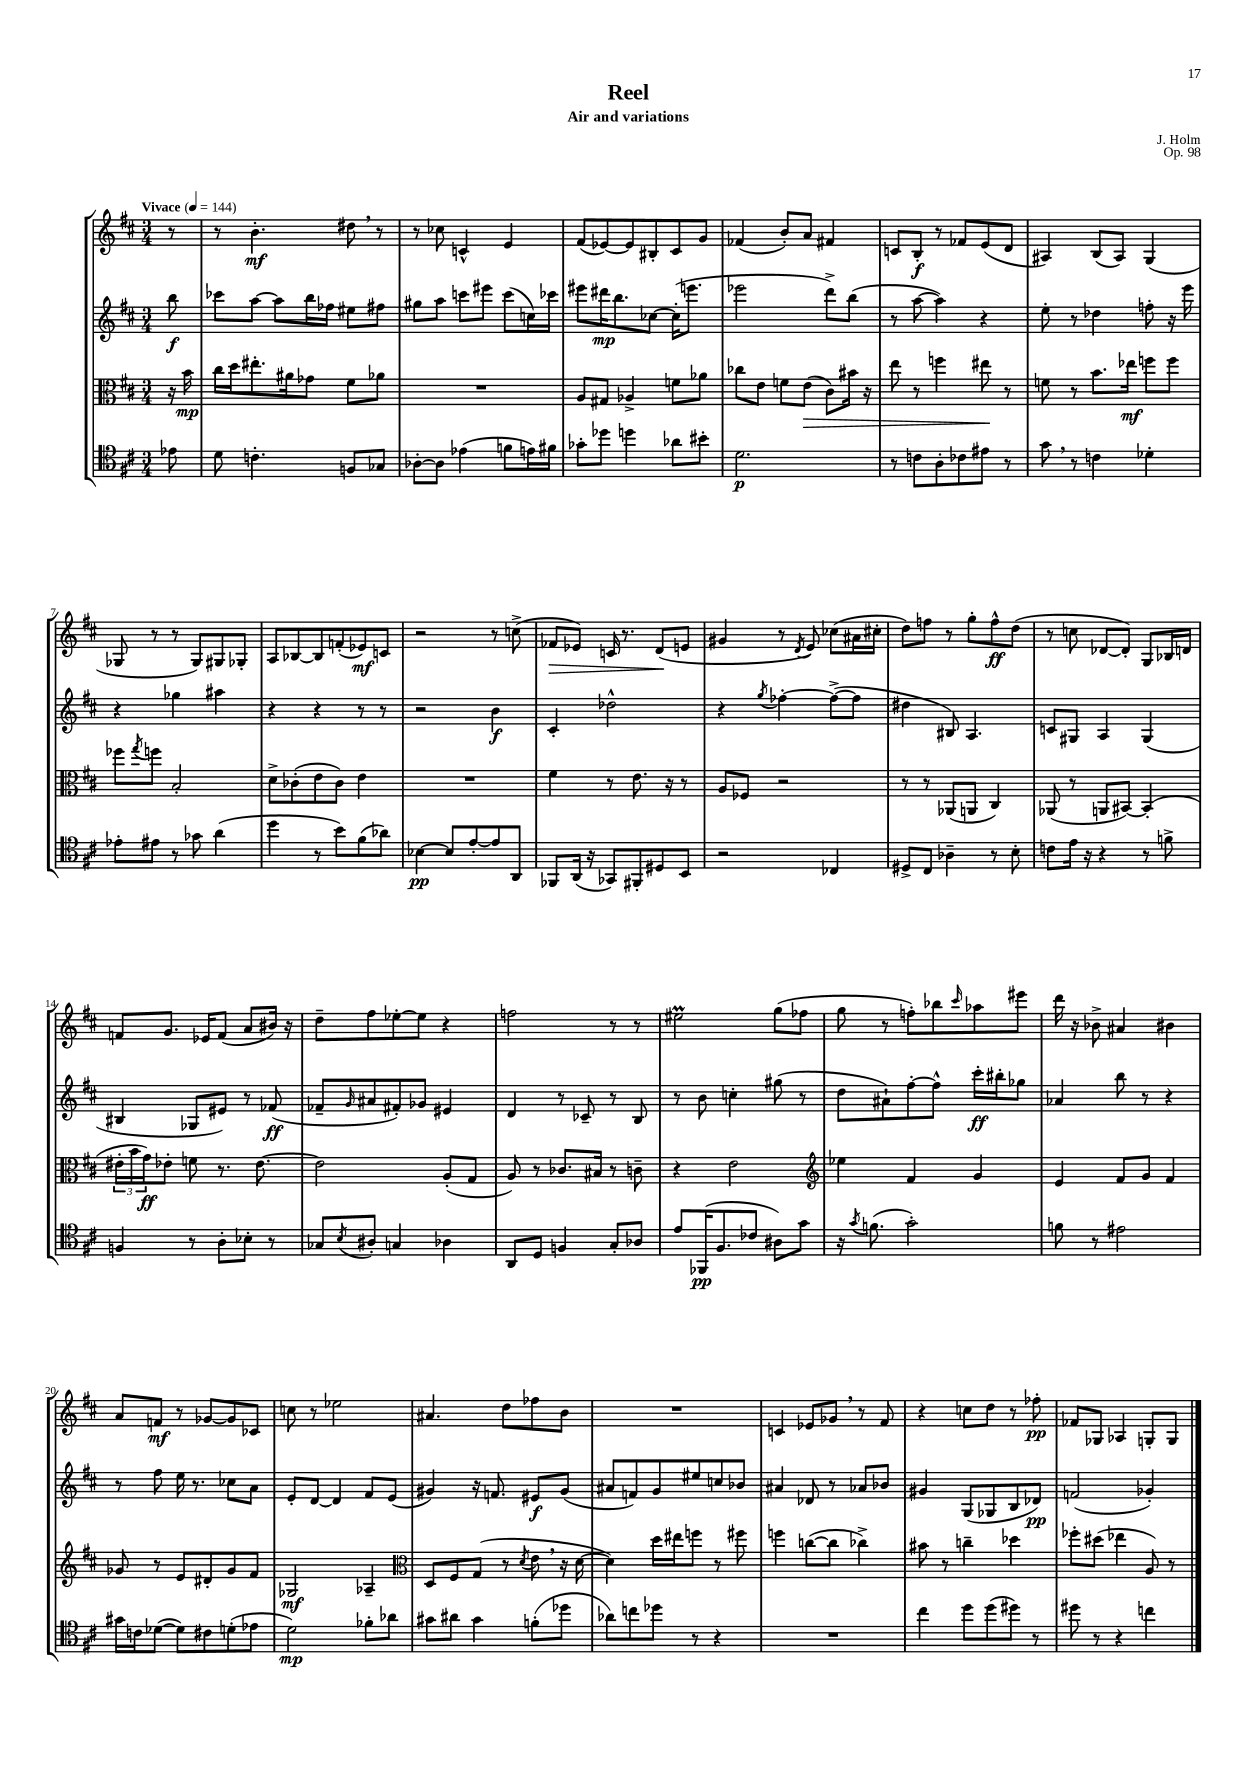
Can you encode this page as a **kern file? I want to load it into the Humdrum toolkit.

**kern	**kern	**kern	**kern
*staff4	*staff3	*staff2	*staff1
*clefC4	*clefC3	*clefG2	*clefG2
*k[f#c#]	*k[f#c#]	*k[f#c#]	*k[f#c#]
*M3/4	*M3/4	*M3/4	*M3/4
*MM144	*MM144	*MM144	*MM144
8e-\	16r	8bb\	8r
.	16b\	.	.
=	=	=	=
8d\	16cc#\LL	8ccc-\L	8r
.	16dd\J	.	.
4.c'\	8.ee#'\	[8aa\J	4.b'\
.	.	8aa\]L	.
.	16a#\k	.	.
.	8g-\J	16bb\L	.
.	.	16ff-\JJ	.
8F/L	8f#\L	8ee#\L	8dd#\
8G-/J	8a-\J	8ff#\J	8r
=	=	=	=
[8A-'\L	2.r	8gg#\L	8r
8A-\]J	.	8aa\J	8cc-\
(4e-\	.	8ccc\L	4c^^/
.	.	8eee#\J	.
8f\L	.	(8ccc\L	4e/
16e\L)	.	16cc\L)	.
16f#\JJ	.	16ccc-\JJ	.
=	=	=	=
8g-'\L	8A/L	8eee#\L	(8f#/L
8dd-\J	8G#/J	16ddd#\K	[8e-/)
.	.	8.bb\	.
4dd\	4A-^/	.	8e-/]
.	.	[8cc-\J	8B#'/
8a-\L	8f\L	(16cc-'\]LK	8c#/
.	.	8.eee\J	.
8b#'\J	8a-\J	.	8g/J
=	=	=	=
2.d\	8cc-\L	2eee-\	(4f-/
.	8e\J	.	.
.	8f\L	.	8b'/L)
.	(8e\J	.	8a/J
.	8c#\L)	8ddd^\L)	4f#/
.	16b#\Jk	(8bb\J	.
.	16r	.	.
=	=	=	=
8r	8ee\	8r	8c/L
8c\L	8r	[8aa\	8B'/J
8A'\	4ff\	4aa\])	8r
8c-\	.	.	8f-/L
8e#\J	8ee#\	4r	(8e/
8r	8r	.	8d/J
=	=	=	=
8g\	8f\	8ee'\	4A#/)
8r	8r	8r	.
4c\	8.b\L	4dd-\	(8B/L
.	.	.	8A#/J)
.	16ee-\Jk	.	.
4d-'\	8ff\L	8ff'\	(4G/
.	8ff\J	16r	.
.	.	16eee\	.
=	=	=	=
8e-'\L	8ff-\L	4r	8G-/
.	8qgg/	.	.
8e#\J	8ff\J	.	8r
8r	2B'/	4gg-\	8r
8g-\	.	.	8G-/L)
(4a\	.	4aa#\	8G#/
.	.	.	8G-'/J
=	=	=	=
4dd\	8d^\L	4r	8A/L
.	(8c-'\	.	[8B-/
8r	8e\	4r	8B-/]
8b\L)	8c-\J)	.	(8f'/
(8f#\	4e\	8r	8e-/)
8a-\J)	.	8r	8c/J
=	=	=	=
[4B-\	2.r	2r	2r
8B-/]L	.	.	.
[8e'/	.	.	.
8e/]	.	4b\	8r
8AA/J	.	.	(8cc^\
=	=	=	=
8FF-/L	4f#\	4c#'/	8f-/L
(16AA/Jk	.	.	8e-/J)
16r	.	.	.
8GG-/L)	8r	2dd-^^\	16c/
.	.	.	8.r
8FF#'/	8.e\	.	.
8D#/	.	.	(8d/L
.	16r	.	.
8BB/J	8r	.	8e/J
=	=	=	=
2r	8A/L	4r	4g#/
.	8F-/J	.	.
.	.	8qgg/	.
.	2r	[4ff-'\	8r
.	.	.	8qd/
.	.	.	8e/)
4C-/	.	(8ff-^\_L	(8cc-\L
.	.	8ff-\]J	16a#\L
.	.	.	16cc#'\JJ
=	=	=	=
8D#^/L	8r	4dd#\	8dd\L)
8C#/J	8r	.	8ff\J
4A-~\	(8AA-/L	8B#/)	8r
.	8AA/J	4.A/	8gg'\L
8r	4C#/)	.	8ff^^\
8B'\	.	.	(8dd\J
=	=	=	=
8c\L	(8AA-/	8c/L	8r
16e\Jk	8r	8G#/J	8cc\
16r	.	.	.
4r	8AA/L	4A/	[8d-/L
.	[8BB#/J)	.	8d-'/]J)
8r	(4BB#'/]	(4G#/	8G/L
8f^\	.	.	16B-/L
.	.	.	16d/JJ
=	=	=	=
4F/	24e#'\LL	4B#/	8f/L
.	24b\	.	.
.	24g\J)	.	.
.	8e-'\J	.	8.g/J
8r	8f\	8G-/L	.
.	.	.	16e-/LK
8A'\L	8.r	8e#/J)	(8f/J
8B-'\J	.	8r	8a/L
.	[8.e-\	.	.
8r	.	(8f-/	16b#/Jk)
.	.	.	16r
=	=	=	=
8G-/L	2e-\]	8f-~/L	8dd~\L
8qB/	.	16qqg/	.
8A#'/J	.	8a#/	8ff#\
4G/	.	8f#'/)	[8ee-'\
.	.	8g-/J	8ee-\]J
4A-\	(8A'/L	4e#/	4r
.	8G/J	.	.
=	=	=	=
8AA/L	8A/)	4d/	2ff\
8D/J	8r	.	.
4F/	8.c-/L	8r	.
.	.	8c-~/	.
.	16B#/Jk	.	.
8G'/L	8r	8r	8r
8A-/J	8c~\	8B/	8r
=	=	=	=
8e/L	4r	8r	2ee#\
(16FF-/K	.	8b\	.
8.F#/	.	.	.
.	2e\	4cc'\	.
8c-/J	.	.	.
8A#\L)	.	(8gg#\	(8gg\L
8g\J	.	8r	8ff-\J
=	=	=	=
*	*clefG2	*	*
16r	4ee-\	8dd\L	8gg\
8qg/	.	.	.
(8.f\	.	.	.
.	.	8a#`\)	8r
2g'\)	4f#/	[8ff#'\	8ff'\L)
.	.	8ff#^^\]J	8bb-\
.	.	.	16qqccc#/
.	4g/	16ccc#'\LL	8aa-\
.	.	16bb#'\J	.
.	.	8gg-\J	8eee#\J
=	=	=	=
8f\	4e/	4a-/	16ddd\
.	.	.	16r
8r	.	.	8b-^\
2e#\	8f#/L	8bb\	4a#/
.	8g/J	8r	.
.	4f#/	4r	4b#\
=	=	=	=
16g#\LL	8g-/	8r	8a/L
16c\J	.	.	.
([8d-\J	8r	8ff#\	8f/J
8d-\]L)	8e/L	16ee\	8r
.	.	8.r	.
8c#\	8d#'/	.	[8g-/L
(8d'\	8g-/	8cc-\L	8g-/]
8e-\J	8f#/J	8a\J	8c-/J
=	=	=	=
2d\)	2G-/	8e'/L	8cc\
.	.	[8d/J	8r
.	.	4d/]	2ee-\
8f-'\L	4A-~/	8f#/L	.
8a-\J	.	(8e/J	.
=	=	=	=
*	*clefC3	*	*
8g#\L	8D/L	4g#/)	4.a#/
8a#\J	8F#/	.	.
4g#\	(8G/J	16r	.
.	.	8.f/	.
.	8r	.	8dd\L
.	8qd/	.	.
(8f'\L	8e\	8e#/L	8ff-\
8dd-\J	16r	(8g#/J	8b\J
.	[16d\	.	.
=	=	=	=
8a-\L)	4d\])	8a#/L	2.r
8cc\	.	8f/)	.
8dd-\J	16dd\LL	8g/	.
.	16ee#\J	.	.
8r	8ff\J	8ee#/	.
4r	8r	8cc/	.
.	8ff#\	8b-/J	.
=	=	=	=
2.r	4ff\	4a#/	4c/
.	([8cc\L	8d-/	8e-/L
.	8cc\]J	8r	8g-/J
.	4cc-^\)	8a-/L	8r
.	.	8b-/J	8f#/
=	=	=	=
4cc#\	8b#\	4g#/	4r
.	8r	.	.
8dd\L	4cc~\	(8G/L	8cc\L
(8dd\	.	8G-/	8dd\J
8dd#\J)	4dd-\	8B/	8r
8r	.	8d-/J)	8ff-'\
=	=	=	=
8dd#\	8ff-'\L	(2f/	8f-/L
8r	(8dd#\J	.	8G-/J
4r	4ee-\	.	4A-/
4cc\	8A/)	4g-'/)	8G'/L
.	8r	.	8G/J
==	==	==	==
*-	*-	*-	*-
